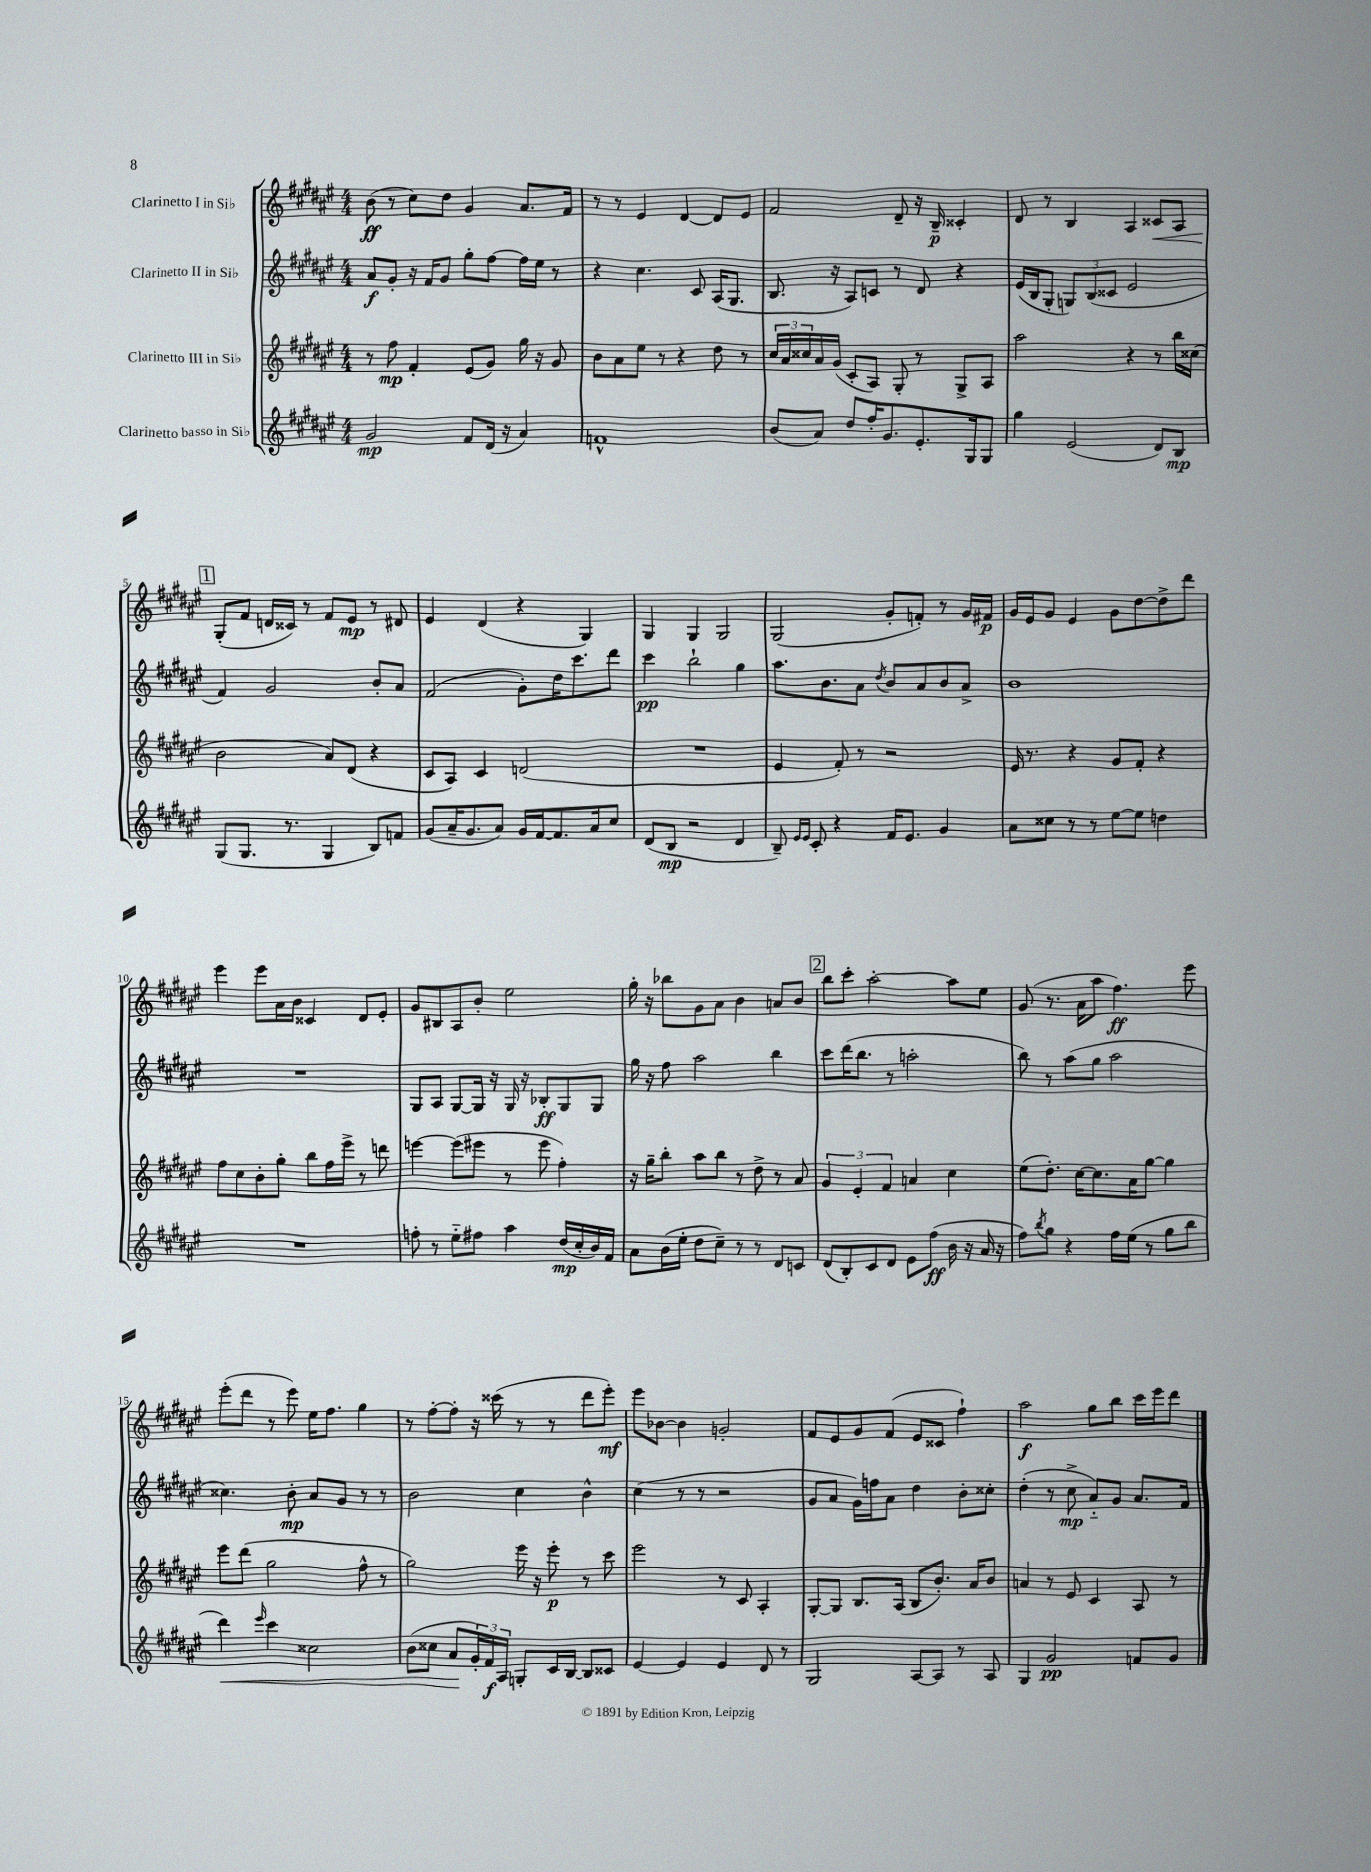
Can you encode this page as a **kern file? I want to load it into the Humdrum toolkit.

**kern	**kern	**kern	**kern
*staff4	*staff3	*staff2	*staff1
*clefG2	*clefG2	*clefG2	*clefG2
*k[f#c#g#d#a#e#]	*k[f#c#g#d#a#e#]	*k[f#c#g#d#a#e#]	*k[f#c#g#d#a#e#]
*M4/4	*M4/4	*M4/4	*M4/4
2g#	8r	8a#	(8b
.	8ff#	8g#'	8r
.	4f#'	16r	8cc#)
.	.	16f#	.
.	.	8g#	8dd#
8f#	(8e#	8gg#'	4g#
(16d#	8g#)	[8ff#	.
16r	.	.	.
4a#)	16gg#	16ff#]	8.a#
.	16r	16ee#	.
.	8g#	8r	.
.	.	.	16f#
=	=	=	=
1f^^	8b	4r	8r
.	8a#	.	8r
.	8ee#	4.cc#	4e#
.	8r	.	.
.	4r	.	[4d#
.	.	8c#	.
.	8dd#	(16A#	8d#]
.	.	8.G#	.
.	8r	.	8e#
=	=	=	=
(8b	24cc#	8.B	2f#
.	24a#	.	.
.	24cc##	.	.
8a#)	16a#	.	.
.	(16g#	16r	.
8dd#	8c#'	8A#)	.
16ff#'	8A#)	8c	.
8.g#	.	.	.
.	8G#'	8r	8d#~
8.e#'	8r	8d#	16r
.	.	.	16B~
.	8G#^	4r	4c##'
16G#	.	.	.
8G#	8A#	.	.
=	=	=	=
4gg#	2aa#	(16e#	8d#
.	.	16B	.
.	.	8G#'	8r
(2e#	.	12G)	4B
.	.	(12B	.
.	.	12c##	.
.	4r	2e#	4A#
8d#)	8r	.	8c##
8B	16bb	.	8A#
.	(16cc##	.	.
=	=	=	=
(8G#	2b	4f#)	(8G#'
8.G#	.	.	8f#
.	.	2g#	16d
8.r	.	.	16c##)
.	.	.	8r
4G#	8a#)	.	8f#
.	(8d#	.	8e#
8B)	4r	8b'	8r
8f	.	8a#	8d#
=	=	=	=
(8g#	8c#	(2f#	4e#
16a#~	8A#)	.	.
8.g#	.	.	.
.	4c#	.	(4d#
8a#)	.	.	.
16g#	(2d	8g#')	4r
[16f#	.	.	.
8.f#]	.	16dd#	.
.	.	8.ccc#	.
.	.	.	4G#)
16a#	.	.	.
8cc#	.	8ddd#	.
=	=	=	=
(8d#	1r	4ccc#	4G#
8B	.	.	.
2r	.	2bb`	4G#
.	.	.	2G#
4d#	.	4gg#	.
=	=	=	=
8B~)	4e#	8.aa#	(2G#
16qqe#	.	.	.
16qqe#	.	.	.
8c#'	.	.	.
.	.	8.b	.
4r	8f#')	.	.
.	8r	8a#	.
.	.	8qdd#	.
16f#	2r	8b	8g#'
8.e#	.	.	.
.	.	8a#	8f')
4g#	.	8b	8r
.	.	8a#^	16g#
.	.	.	16f#
=	=	=	=
8a#	16e#	1b	16g#
.	8.r	.	16e#
8cc##	.	.	8g#
8r	4r	.	4e#
8r	.	.	.
[8ee#	8g#	.	8g#
8ee#]	8f#'	.	[8dd#
4dd	4r	.	8dd#^]
.	.	.	8ddd#
=	=	=	=
1r	8ff#	1r	4eee#
.	8cc#	.	.
.	8b'	.	8eee#
.	8gg#'	.	16a#
.	.	.	16b
.	8bb	.	4c##
.	16ff#	.	.
.	16eee#^	.	.
.	8r	.	8d#
.	8ddd	.	8e#'
=	=	=	=
8ff'	[4eee	8G#	8g#
8r	.	8A#	8B#
8ee#'~	(8eee]	[8G#	8A#
8ff#	8eee#	16G#]	8b'
.	.	16r	.
4aa#	8r	16G#	2ee#
.	.	16r	.
.	8eee#	8B-'	.
(16dd#	4ff#')	8G#	.
16cc#'	.	.	.
16b)	.	8G#	.
16f#	.	.	.
=	=	=	=
8a#	16r	16gg#	16gg#'
.	16gg#~	16r	16r
(16b	8bb'	8ff#	8bb-
16ee#'	.	.	.
8dd#	8aa#	2aa#	8g#
8cc#~)	8bb	.	8a#
8r	8r	.	4b
8r	8dd#^	.	.
8d#	8r	4bb	8a
8c	8a#	.	8b
=	=	=	=
(8d#	6g#	8ccc#	8bb
8B')	.	(16ddd#	8ccc#'
.	6e#'	.	.
.	.	8.bb	.
8c#	.	.	[2aa#'
.	6f#	.	.
8d#	.	8r	.
8e#	4a	2aa'	.
(8ff#	.	.	.
16b	4cc#	.	8aa#]
16r	.	.	.
16a#	.	.	8ee#
16r	.	.	.
=	=	=	=
8ff#)	(8ee#	8bb)	(8g#
8qbb	.	.	.
8gg#	8.dd#')	8r	8.r
4r	.	(8aa#	.
.	[16cc#	.	16a#
.	8.cc#]	8gg#	8aa#
16ff#	.	2aa#	4.ff#)
(16ee#	16a#	.	.
8r	[8gg#	.	.
8gg#	4gg#]	.	.
8bb	.	.	8eee#
=	=	=	=
4ddd#)	8eee#	4.cc##)	(8eee#'
.	(8ddd#	.	8ddd#
16qqeee#	.	.	.
4ccc#	2gg#	.	8r
.	.	8b'	8eee#)
2cc##	.	8a#	16ee#
.	.	.	8.ff#
.	.	8g#	.
.	8ff#^^	8r	4gg#
.	8r	8r	.
=	=	=	=
(8b	2gg#)	2b	8r
8cc##	.	.	[8ff#'
8a#	.	.	8ff#']
24g#')	.	.	16r
24f#	.	.	.
.	.	.	(16ccc##
24A#	.	.	.
8G'	16eee#	4cc#	8r
.	16r	.	.
16c#	8eee#'	.	8r
[16B	.	.	.
8B]	8r	4b^^	8ddd#
8c##	8ccc#	.	8eee#')
=	=	=	=
[4e#	2eee#	(4cc#	8eee#
.	.	.	[8b-
4e#]	.	8r	4b-]
.	.	8r	.
4e#	8r	2r	2g'
.	8c#	.	.
8d#	4A#'	.	.
8r	.	.	.
=	=	=	=
2G#	[8G#'	8g#	8f#
.	8G#]	8a#	8e#
.	8.B	16g#)	8g#
.	.	16ff	.
.	.	8a#	(8f#
.	(16A#	.	.
[8A#	8B	4dd#	8e#
8A#]	8.b')	.	8c##
8r	.	8b'	4ff#`)
.	16a#	.	.
8A#	8b	8cc##'	.
=	=	=	=
4G#	4a	(4dd#'	2aa#
2g#	8r	8r	.
.	8e#	8cc#^	.
.	4c#	8a#'~)	8gg#
.	.	8g#	8bb
8f	8A#	8.a#	16ccc#
.	.	.	16eee#
8g#	8r	.	8ddd#
.	.	16f#	.
==	==	==	==
*-	*-	*-	*-
